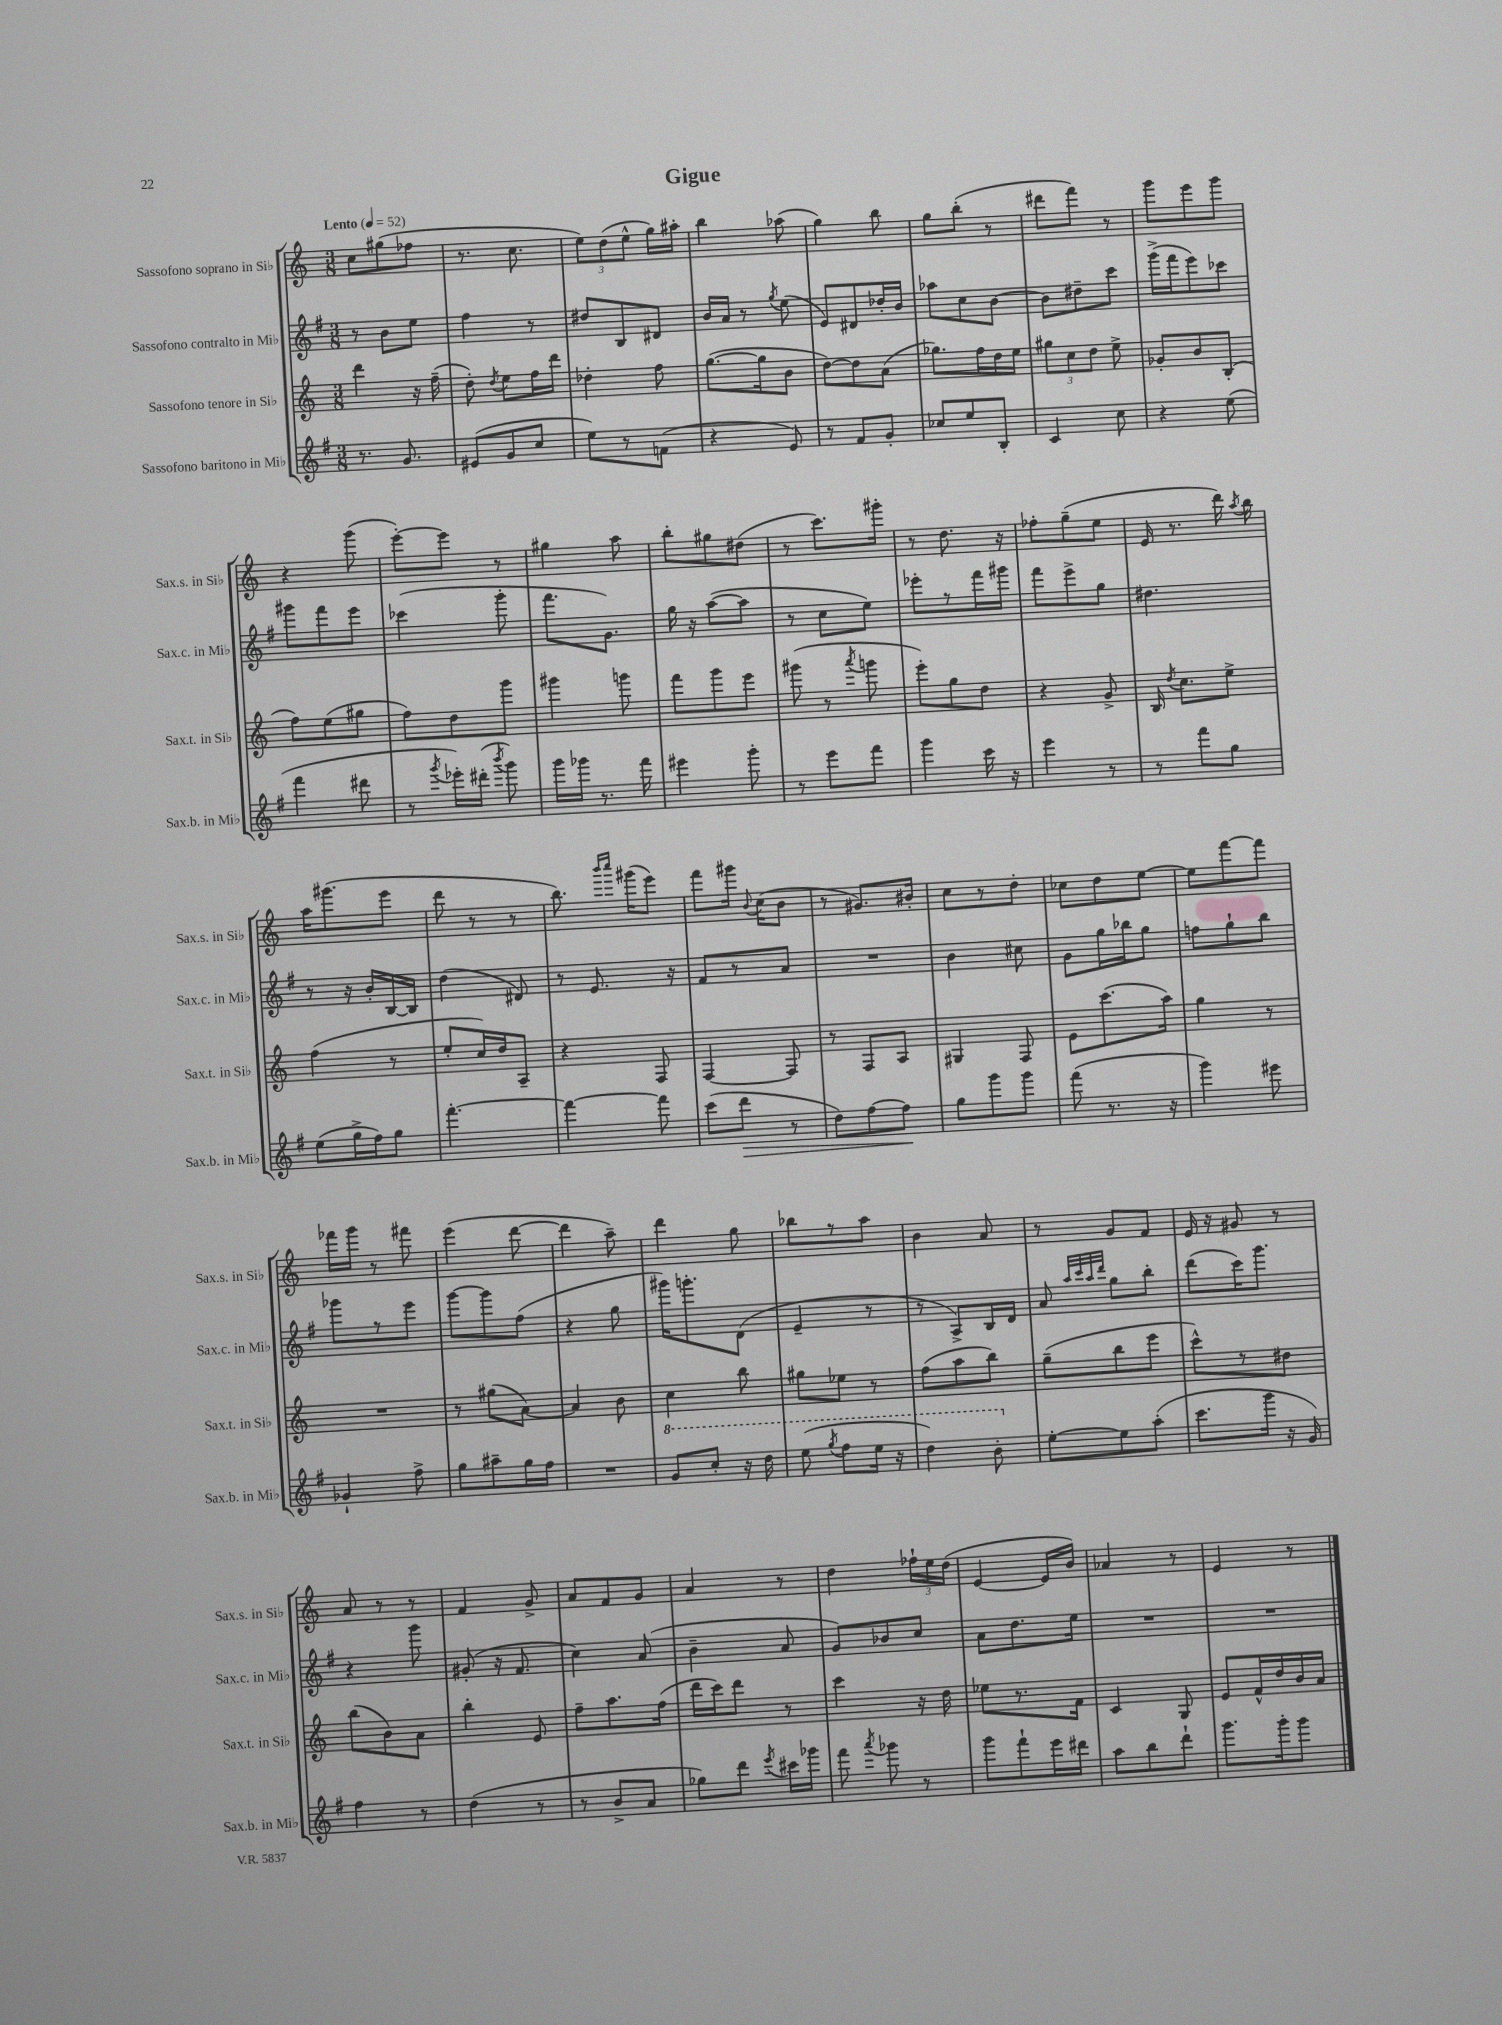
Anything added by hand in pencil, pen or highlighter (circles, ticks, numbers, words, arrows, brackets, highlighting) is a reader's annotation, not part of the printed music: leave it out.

**kern	**kern	**kern	**kern
*staff4	*staff3	*staff2	*staff1
*clefG2	*clefG2	*clefG2	*clefG2
*k[f#]	*k[]	*k[f#]	*k[]
*M3/8	*M3/8	*M3/8	*M3/8
*MM52	*MM52	*MM52	*MM52
8.r	4ddd\	8r	8cc\L
.	.	8b\L	(8gg#\
8.g/	.	.	.
.	16r	8ee\J	8ff-\J
.	(16ff~\	.	.
=	=	=	=
(8e#/L	8dd'\)	4ff#\	8.r
.	8qdd/	.	.
8g/	8ee\L	.	.
.	.	.	8.cc\
8cc/J	16ff\L	8r	.
.	16ddd\JJ	.	.
=	=	=	=
8ee\L)	4dd-'\	8dd#/L	12ee\L)
.	.	.	(12dd\
8r	.	8B/	.
.	.	.	12ee^^\J
(8f\J	8ff\	8d#/J	16gg\LL)
.	.	.	16aa#'\JJ
=	=	=	=
4r	([8.gg\L	16b/LL	4bb\
.	.	16a/JJ	.
.	.	8r	.
.	16gg\]k	.	.
.	.	8qgg/	.
8e/)	8b\J	(8ee\	(8aa-\
=	=	=	=
8r	[8dd\L)	8e/L)	4gg\)
8f#/L	8dd\]	8d#/	.
8g'/J	(8a\J	16dd-'/L	8bb\
.	.	16b/JJ	.
=	=	=	=
8cc-/L	8.gg-\L)	8aa-\L	8gg\L
8ee/	.	8cc\	(8bb'\J
.	16ff\L	.	.
8B'/J	16dd\	[8b\J	8r
.	16ee\JJ	.	.
=	=	=	=
4c/	12gg#\L	8b\]L	8ddd#\L
.	12cc\	.	.
.	.	8dd#~\	8fff\J)
.	12dd\J	.	.
8cc\	8ee^\	8ccc\J	8r
=	=	=	=
4r	8g-'/L	(16ggg^\LL	8ggg\L
.	.	16fff#\J	.
.	8b/	8eee\)	8eee\
(8ee\	(8B'/J	8ccc-\J	8ggg\J
=	=	=	=
4fff#\	8ff\L)	8ggg#\L	4r
.	(8ee\	8fff#\	.
8ddd#\	8gg#\J	8eee\J	(8ggg\
=	=	=	=
8r	8ff\L)	(4ccc-\	[8eee'\L)
8qggg/	.	.	.
16eee-'\LL)	8dd\	.	8eee\]J
(16ddd#'\JJ	.	.	.
8qbbb/	.	.	.
8ggg\)	8ggg\J	8ggg'\	8r
=	=	=	=
16ggg\LL	4ggg#\	8.fff#\L	4gg#\
16ggg-\JJ	.	.	.
8.r	.	.	.
.	.	8.g\J)	.
.	8ggg\	.	8aa\
16fff#\	.	.	.
=	=	=	=
4eee#\	8fff\L	16gg\	8bb'\L
.	.	16r	.
.	8ggg\	([8aa\L	8gg#\
8ggg'\	8eee\J	8aa\]J	(8dd#\J
=	=	=	=
8r	(8ggg#\	8r	8r
8eee\L	8r	8cc\L	8.ccc\L)
.	8qaaa/	.	.
8fff#\J	8ggg\	8ee\J)	.
.	.	.	16ggg#'\Jk
=	=	=	=
4ggg\	8eee'\L)	8eee-'\L	8r
.	8gg\	8r	8.dd\
16ccc\	8dd\J	16fff#\L	.
16r	.	16ggg#\JJ	16r
=	=	=	=
4eee\	4r	8fff#\L	8ff-'\L
.	.	8eee^\	(8gg~\
8r	8g^/	8gg\J	8ee\J
=	=	=	=
8r	16B/	4.dd#\	16e/
.	8qdd/	.	.
.	8.cc\L	.	8.r
8fff#\L	.	.	.
8gg\J	8ee^\J	.	16ddd\)
.	.	.	8qaa/
.	.	.	16bb\
=	=	=	=
(8ee\L	(4ff\	8r	16aa\LK
.	.	.	(8.ggg#\
16gg^\L	.	16r	.
16ff#\J)	.	16b'/LL	.
8gg\J	8r	[16B/	8eee\J
.	.	16B/]JJ	.
=	=	=	=
[4.fff#'\	8ee'/L	(4dd\	8ddd\
.	16cc/L)	.	8r
.	16dd/J	.	.
.	8A~/J	8d#/)	8r
=	=	=	=
4fff#\_	4r	8r	8.bb\)
.	.	8.e/	.
.	.	.	16qqbbb/LL
.	.	.	16qqcccc/JJ
.	.	.	(16ggg#\LK
8fff#\]	8F/	.	8eee\J)
.	.	16r	.
=	=	=	=
(8ccc\L	[4F/	8f#/L	8fff\L
8ddd\J	.	8r	16ggg#\Jk
.	.	.	8qqb/
.	.	.	(16cc\LK
8r	8F/]	8a/J	8b\J
=	=	=	=
8dd\L)	8r	4.r	8r
[8ff#\	8F/L	.	8.g#/L)
8ff#\]J	8A/J	.	.
.	.	.	16b#'/Jk
=	=	=	=
8gg\L	4G#/	4b\	8cc\L
8ggg\	.	.	8r
8ggg\J	8F/	8cc#\	8dd'\J
=	=	=	=
(8fff#\	8e\L	8g\L	8cc-\L
8.r	(8.ccc\	16gg\L	8dd\
.	.	16bb-\J	.
.	.	8gg\J	[8ee\J
16r	16aa\Jk)	.	.
=	=	=	=
4ggg\)	4gg\	8ff\L	8ee\]L
.	.	8gg`\	[8fff\
8eee#\	8r	8bb\J	8fff\]J
=	=	=	=
4g-`/	4.r	8ggg-\L	16fff-\LL
.	.	.	16ggg\JJ
.	.	8r	8r
8ff#^\	.	8eee\J	8fff#\
=	=	=	=
8gg\L	8r	[8ggg\L	(4eee\
8aa#~\	(8gg#\L	8ggg\]	.
16gg\L	[8a\J)	(8ff#\J	[8ddd\
16ff#\JJ	.	.	.
=	=	=	=
4.r	4a/]	4r	4ddd\]
.	8b\	8gg\	8aa~\)
=	=	=	=
8gg/L	4cc\	16ggg#\LK)	4ddd\
.	.	8.ggg'\	.
8ccc'/J	.	.	.
16r	8bb\	(8d\J	8gg\
16ddd\	.	.	.
=	=	=	=
(8eee\	8gg#\L	4e~/	8bb-\L
8qggg/	.	.	.
8fff#\L	8ee-\J	.	8r
16eee\Jk	8r	8r	8aa\J
16r	.	.	.
=	=	=	=
4ddd\)	(8ff\L	8r	4b\
.	8aa\	8A^/L)	.
8bb'\	8bb\J)	16B/L	8a/
.	.	16d/JJ	.
=	=	=	=
[8ee'\L	(8gg~\L	8a/	8r
.	.	32qqaa/LLL	.
.	.	32qqccc/	.
.	.	32qqaa/	.
.	.	32qqddd/JJJ	.
8ee\]	8bb\	8gg\L	8g/L
(8aa'\J	8eee\J	8bb'\J	8f/J
=	=	=	=
8.ccc\L	8ccc^^\L)	(8ddd\L	16e/
.	.	.	16r
.	8r	16ccc\K)	8g#/
16ggg\Jk	.	8.ggg\J	.
16r	8dd#\J	.	8r
16g/)	.	.	.
=	=	=	=
4ff#\	(8bb\L	4r	8a/
.	8b\)	.	8r
8r	8a\J	8ggg\	8r
=	=	=	=
(4dd\	4bb'\	(8g#'/	4f/
.	.	16r	.
.	.	8.f#/	.
8r	8e/	.	8g^/
=	=	=	=
8r	8ff~\L	4cc\)	8a/L
8b^/L	8.aa\	.	8f/
8a/J	.	(8a/	8g/J
.	(16ff\Jk	.	.
=	=	=	=
8gg-\L)	16ddd\LL	4b~\	4a/
.	16ccc\J)	.	.
8ddd\J	8ddd\J	.	.
8qeee/	.	.	.
16ccc#\LL	8r	8a/	8r
16ggg-\JJ	.	.	.
=	=	=	=
8fff#\	4ccc\	8g/L)	4dd\
8qaaa/	.	.	.
8ggg-\	.	8b-/	.
8r	16r	8cc/J	24ff-`\LL
.	.	.	24ee\
.	16dd\	.	.
.	.	.	(24dd\JJ
=	=	=	=
8ggg\L	8ee-\L	8a\L	[4e/
8fff#`\	8.r	8.dd\	.
16eee\L	.	.	16e/]LL
16ddd#\JJ	16f\Jk	16ee\Jk	16b/JJ)
=	=	=	=
8aa\L	4c/	4.r	4a-/
8bb\	.	.	.
8ddd`\J	8G/	.	8r
=	=	=	=
8.ggg\L	8e/L	4.r	4e/
.	16f^^/L	.	.
16ggg'\k	16dd/	.	.
8ggg\J	16b/	.	8r
.	16a/JJ	.	.
==	==	==	==
*-	*-	*-	*-
